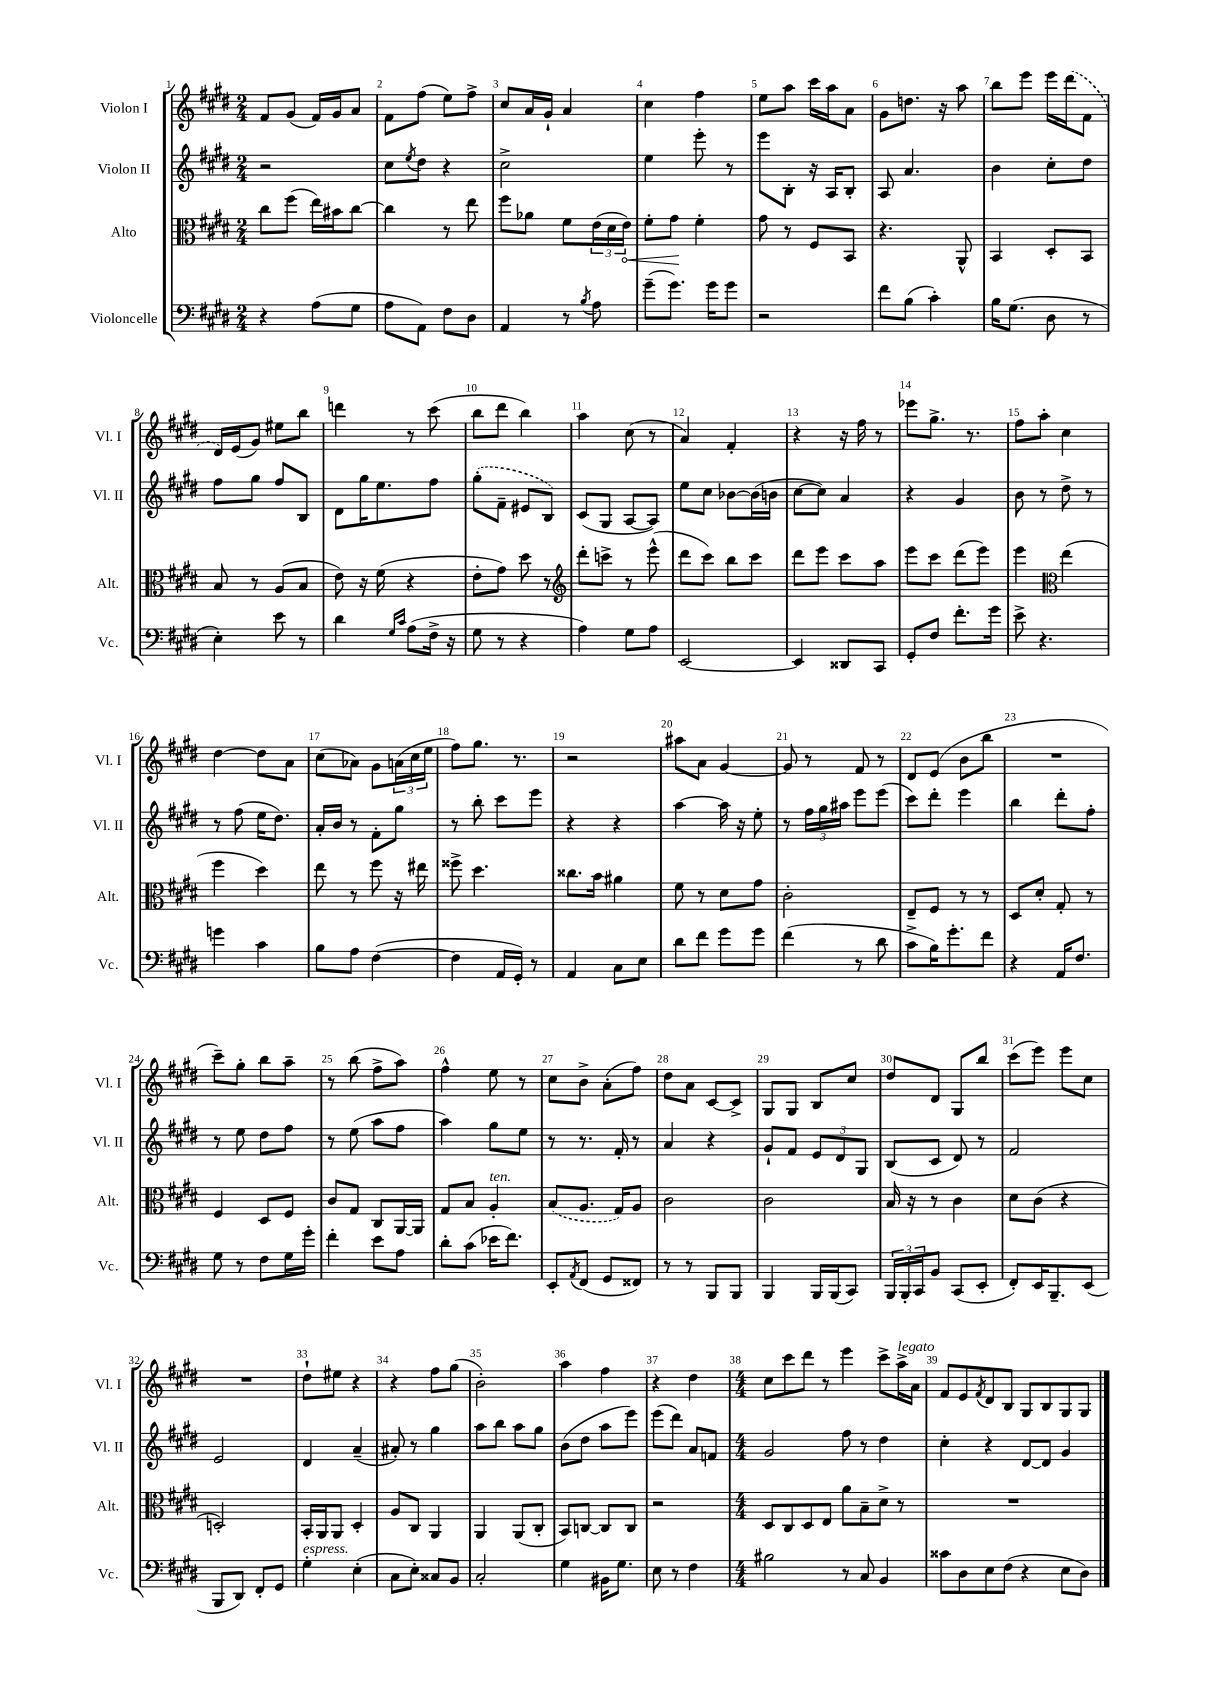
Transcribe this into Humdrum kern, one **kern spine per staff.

**kern	**kern	**kern	**kern
*staff4	*staff3	*staff2	*staff1
*clefF4	*clefC3	*clefG2	*clefG2
*k[f#c#g#d#]	*k[f#c#g#d#]	*k[f#c#g#d#]	*k[f#c#g#d#]
*M2/4	*M2/4	*M2/4	*M2/4
4r	8cc#\L	2r	8f#/L
.	(8ff#\J	.	(8g#/J
(8A\L	16ee\LL)	.	16f#/LL)
.	16b#\J	.	16g#/J
8G#\J	[8cc#\J	.	8a/J
=	=	=	=
8A\L	4cc#\]	8cc#\L	8f#\L
.	.	8qee/	.
8AA\J)	.	8dd#\J	(8ff#\J
8F#\L	8r	4r	8ee\L)
8D#\J	8ee\	.	8ff#^\J
=	=	=	=
4AA/	8ff#\L	2cc#^\	8cc#/L
.	8a-\J	.	16a/L
.	.	.	16g#`/JJ
8r	8f#\L	.	4a/
8qB/	.	.	.
8A\	(24e\L	.	.
.	24d#\	.	.
.	24e\JJ)	.	.
=	=	=	=
(8g#~\L	8f#'\L	4ee\	4cc#\
8.g#\J)	8g#\J	.	.
.	4f#'\	8eee'\	4ff#\
16g#\LK	.	.	.
8g#\J	.	8r	.
=	=	=	=
2r	8g#\	8eee\L	8ee\L
.	8r	8B'\J	8aa\J
.	8F#/L	16r	16ccc#\LL
.	.	16A/LK	16aa\J
.	8BB/J	8B'/J	8a\J
=	=	=	=
8f#\L	4.r	8A/	8g#\L
(8B\J	.	4.a/	8.dd\J
4c#'\)	.	.	.
.	.	.	16r
.	8AA^^/	.	8aa\
=	=	=	=
16B\LK	4BB/	4b\	8bb\L
(8.G#\J	.	.	.
.	.	.	8eee\J
8D#\	8D#'/L	8cc#'\L	16eee\LL
.	.	.	(16ddd#\J
8r	8BB/J	8dd#\J	8f#\J
=	=	=	=
4E'\)	8B/	8ff#\L	16d#/LL)
.	.	.	(16e/J
.	8r	8gg#\J	8g#/J)
8e\	(8A/L	8ff#/L	8ee#\L
8r	8B/J	8B/J	8bb\J
=	=	=	=
4d#\	8e\)	8d#\L	4ddd\
.	16r	16gg#\K	.
.	(16f#\	8.ee\	.
16qqG#/LL	.	.	.
16qqc#/JJ	.	.	.
(8A\L	4r	.	8r
16F#^\Jk	.	8ff#\J	(8ccc#\
16r	.	.	.
=	=	=	=
8G#\	8e'\L	(8gg#'\L	8bb\L
8r	8g#\J)	8f#~\J	8ddd#\J
4r	8dd#\	8e#/L	4bb\)
.	8r	8B/J)	.
=	=	=	=
*	*clefG2	*	*
4A\)	8ddd#'\L	(8c#/L	4aa\
.	8ccc^\J	8G#/J	.
8G#\L	8r	[8A/L	(8cc#\
8A\J	(8eee^^\	8A/]J)	8r
=	=	=	=
[2EE/	8ddd#\L	8ee\L	4a/)
.	8ccc#\J)	8cc#\J	.
.	8bb\L	[8b-\L	4f#'/
.	8ccc#\J	(16b-\]L	.
.	.	16b\JJ	.
=	=	=	=
4EE/]	8ddd#\L	[8cc#\L	4r
.	8eee\J	8cc#\]J)	.
8DD##/L	8ccc#\L	4a/	16r
.	.	.	16ff#\
8CC#/J	8aa\J	.	8r
=	=	=	=
8GG#'/L	8eee\L	4r	8eee-\L
8F#/J	8ccc#\J	.	8.gg#^\J
8.f#'\L	(8ddd#\L	4g#/	.
.	.	.	8.r
.	8eee\J)	.	.
16g#\Jk	.	.	.
=	=	=	=
8e^\	4eee\	8b\	8ff#\L
4.r	.	8r	8aa'\J
*	*clefC3	*	*
.	(4ee\	8dd#^\	4cc#\
.	.	8r	.
=	=	=	=
4g\	4ff#\	8r	[4dd#\
.	.	(8ff#\	.
4c#\	4dd#\)	16ee\LK	8dd#\]L
.	.	8.dd#\J)	.
.	.	.	8a\J
=	=	=	=
8B\L	8ee\	16a'/LL	(8cc#\L
.	.	16b/JJ	.
8A\J	8r	8r	8a-\J)
([4F#\	8ff#\	8f#'\L	8g#\L
.	16r	8gg#\J	(24a\L
.	.	.	24cc#\
.	16ee#\	.	.
.	.	.	24ee\JJ
=	=	=	=
4F#\]	8ff##^\	8r	8ff#\L)
.	4.dd#\	8bb'\	8.gg#\J
16AA/LL	.	8ccc#\L	.
16GG#'/JJ)	.	.	8.r
8r	.	8eee\J	.
=	=	=	=
4AA/	8.cc##\L	4r	2r
.	16b\Jk	.	.
8C#\L	4a#\	4r	.
8E\J	.	.	.
=	=	=	=
8d#\L	8f#\	[4aa\	8aa#\L
8f#\J	8r	.	8a\J
8g#\L	8d#\L	16aa\]	[4g#/
.	.	16r	.
8g#\J	8g#\J	8ee'\	.
=	=	=	=
(4f#\	2c#'\	8r	8g#/]
.	.	24ff#\LL	8r
.	.	24gg#\	.
.	.	24aa#\JJ	.
8r	.	8eee\L	8f#/
8d#\	.	(8eee\J	8r
=	=	=	=
8c#^\L	8E~/L	8ccc#\L)	8d#/L
16B\K)	8F#/J	8ddd#'\J	(8e/J
8.g#'\	.	.	.
.	8r	4eee\	8b\L
8f#\J	8r	.	8bb\J
=	=	=	=
4r	8D#/L	4bb\	2r
.	8d#'/J	.	.
16AA/LK	8G#'/	8ddd#'\L	.
8.F#/J	.	.	.
.	8r	8ff#'\J	.
=	=	=	=
8G#\	4F#/	8r	8ccc#~\L)
8r	.	8ee\	8gg#'\J
8F#\L	8D#/L	8dd#\L	8bb\L
16G#\L	8F#/J	8ff#\J	8aa~\J
16g#'\JJ	.	.	.
=	=	=	=
4f#'\	8c#/L	8r	8r
.	8G#/J	(8ee\	(8bb\
8e\L	8C#/L	8aa\L	8ff#^\L
8A\J	[16AA/L	8ff#\J	8aa\J)
.	16AA/]JJ	.	.
=	=	=	=
8d#'\L	8G#/L	4aa\)	4ff#^^\
(8c#\J	8B/J	.	.
16e-\LK	4A'/	8gg#\L	8ee\
8.f#\J)	.	.	.
.	.	8ee\J	8r
=	=	=	=
8EE'/L	(8B/L	8r	8cc#\L
8qAA/	.	.	.
(8FF#/J	8.A/J	8.r	8b^\J
8GG#/L	.	.	(8a'\L
.	16G#/LK)	16f#'/	.
8FF##/J)	8A/J	8r	8ff#\J)
=	=	=	=
8r	2c#\	4a/	8dd#\L
8r	.	.	8a\J
8BBB/L	.	4r	[8c#/L
8BBB/J	.	.	8c#^/]J
=	=	=	=
4BBB/	2c#\	8g#`/L	8G#/L
.	.	8f#/J	8G#/J
16BBB/LL	.	12e/L	8B/L
(16BBB/J	.	.	.
.	.	12d#/	.
8CC#/J)	.	.	8cc#/J
.	.	12G#/J	.
=	=	=	=
24BBB/LL	16B/	(8B/L	8dd#/L
24BBB'/	.	.	.
.	16r	.	.
24CC#/J	.	.	.
8BB/J	8r	8c#/J	8d#/J
(8CC#/L	4c#\	8d#/)	8G#/L
8EE'/J	.	8r	8bb/J
=	=	=	=
8FF#'/L)	8d#\L	2f#/	(8ccc#\L
16EE/K	(8c#\J	.	8eee\J)
8.BBB~/	.	.	.
.	4r	.	8eee\L
(8EE/J	.	.	8cc#\J
=	=	=	=
8BBB/L	2D'/)	2e/	2r
8DD#/J)	.	.	.
8FF#'/L	.	.	.
8GG#/J	.	.	.
=	=	=	=
4G#'\	16BB'/LL	4d#/	8dd#`\L
.	16AA/J	.	.
.	8AA/J	.	8ee#\J
(4E'\	4D#'/	(4a~/	4r
=	=	=	=
8C#\L	8A/L	8a#'/)	4r
8E'\J)	8C#/J	8r	.
8C##/L	4AA/	4gg#\	8ff#\L
8BB/J	.	.	(8gg#\J
=	=	=	=
2C#'/	4AA/	8aa\L	2b'\)
.	.	8bb\J	.
.	(8AA/L	8aa\L	.
.	8C#'/J	8gg#\J	.
=	=	=	=
4G#\	8BB/L)	(8b\L	4aa\
.	[8C/J	8dd#\J	.
16BB#\LK	8C/]L	8aa\L	4ff#\
8.G#\J	.	.	.
.	8C/J	8eee\J)	.
=	=	=	=
8E\	2r	(8eee\L	4r
8r	.	8ddd#\J)	.
4F#\	.	8a/L	4dd#\
.	.	8f/J	.
=	=	=	=
*M4/4	*M4/4	*M4/4	*M4/4
2B#\	8D#/L	2g#/	8cc#\L
.	8C#/	.	8ccc#\
.	8D#/	.	8ddd#\J
.	8E/J	.	8r
8r	8a\L	8ff#\	4eee\
8C#/	8B~\	8r	.
4BB/	8d#^\J	4dd#\	8ccc#^\L
.	8r	.	16aa^\L
.	.	.	16a\JJ
=	=	=	=
8c##\L	1r	4cc#'\	8f#/L
8D#\	.	.	8e/
.	.	.	8qf#/
8E\	.	4r	8d#/
(8F#\J	.	.	8B/J
4r	.	[8d#/L	8G#/L
.	.	8d#/]J	8B/
8E\L	.	4g#/	8G#/
8D#\J)	.	.	8G#/J
==	==	==	==
*-	*-	*-	*-
